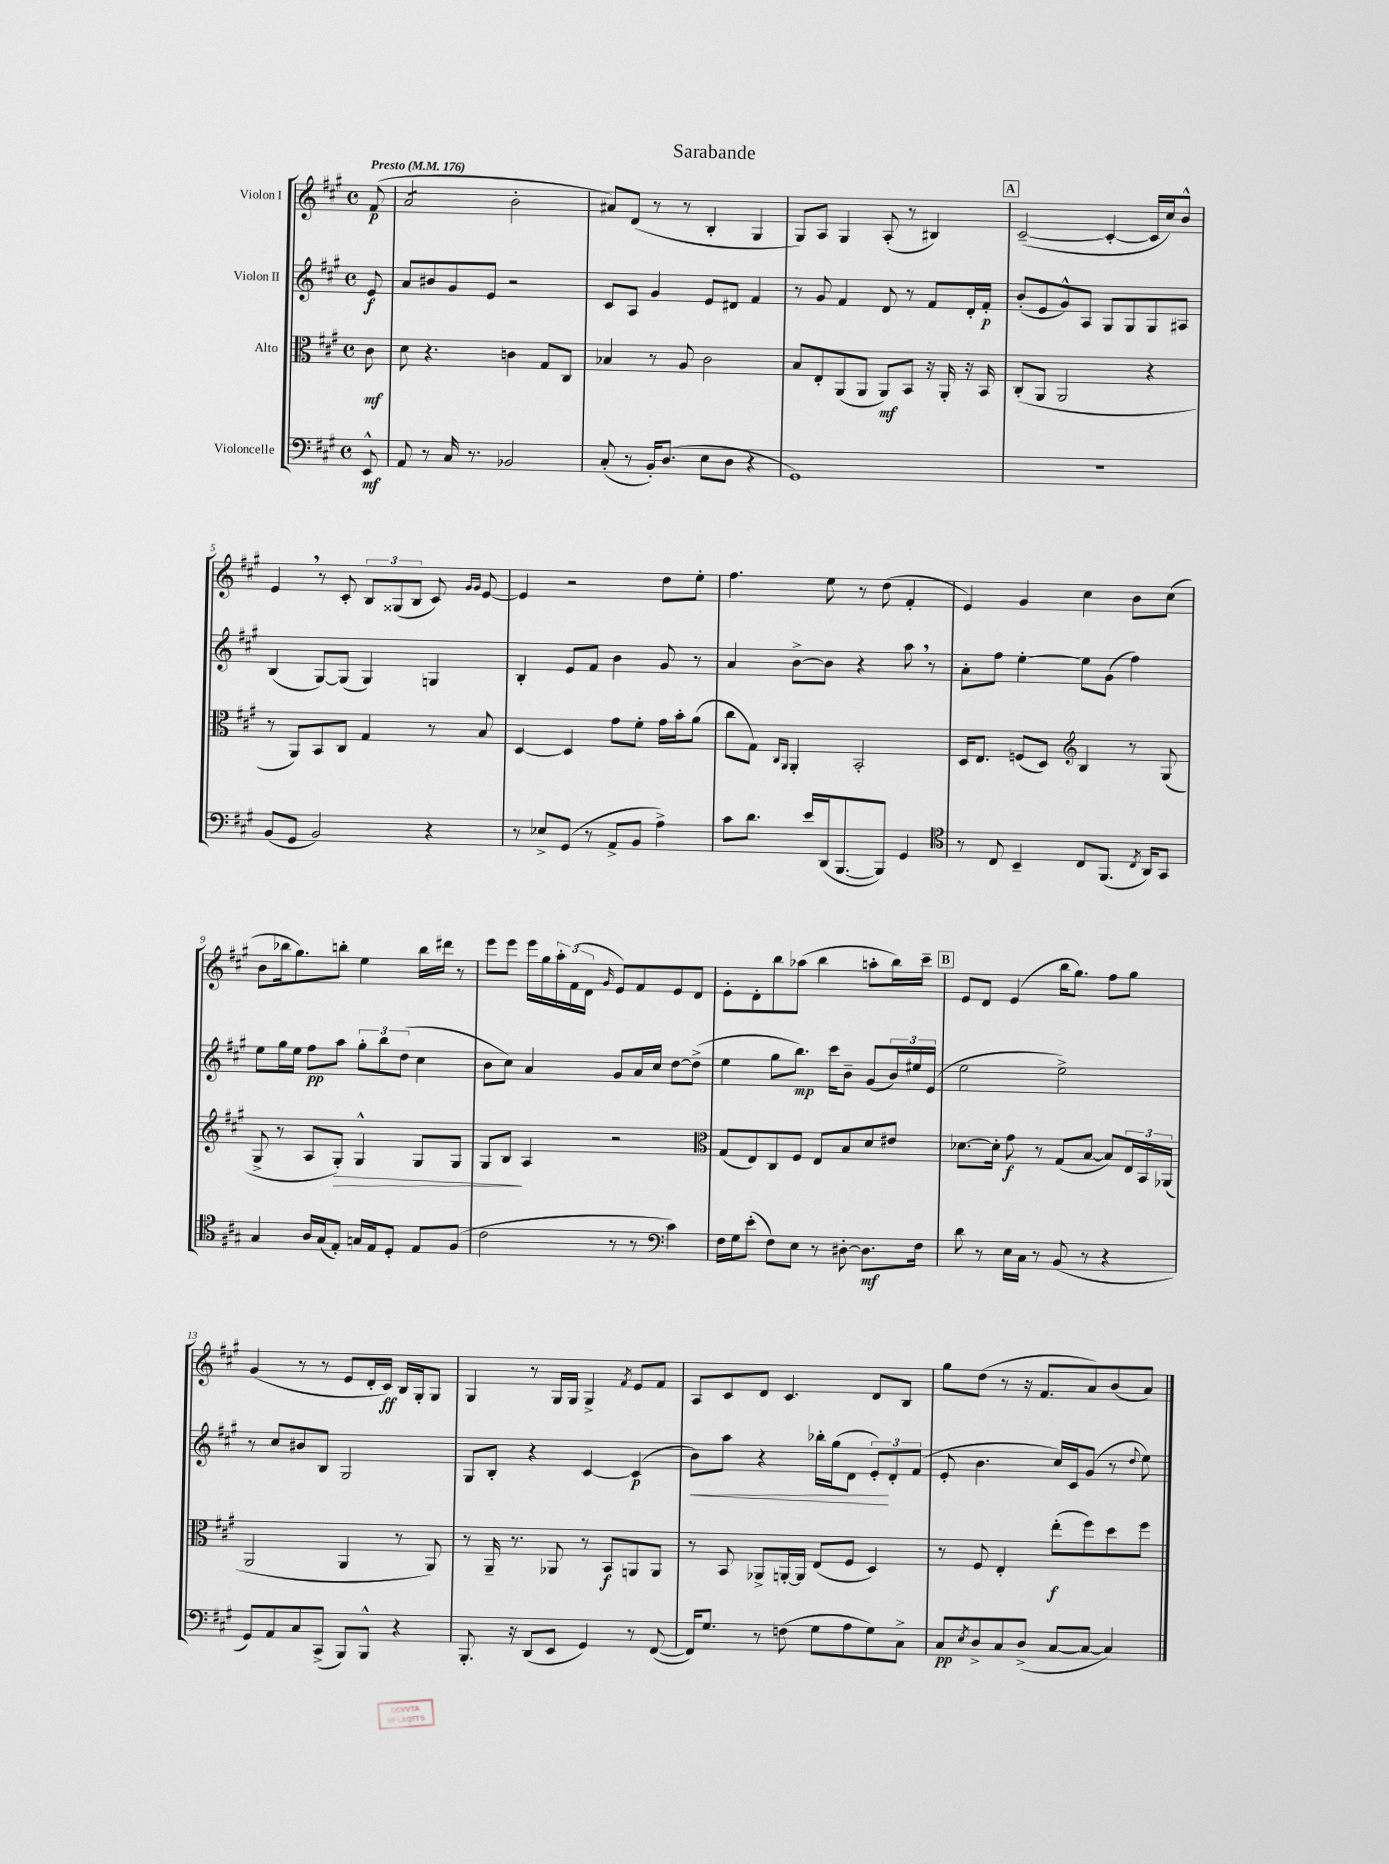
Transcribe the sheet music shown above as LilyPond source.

\header { title = "Sarabande" }
<<
\new StaffGroup <<
\new Staff = "s0" \with { instrumentName = "Violon I" } {
    \clef treble \key a \major \defaultTimeSignature \time 4/4 \partial 8 \tempo "Presto" 4 = 176
    fis'8\p( |
    a'2:8 b'2-. |
    ais'8) d'8( r8 r8 b4-. gis4 |
    gis8) a8 gis4 a8-.( r8 bis4) |
    \mark \markup { \box "A" } cis'2~--( cis'4~-. cis'16 cis''16) b'8-^ |
    e'4 \breathe r8 cis'8-. \tuplet 3/2 { b8 gisis8( b8 } cis'8) \grace { gis'16 gis'16 } e'8~ |
    e'4 r2 d''8 e''8-. |
    fis''4. e''8 r8 d''8( fis'4-. |
    e'4) gis'4 cis''4 b'8 cis''8( |
    b'8 bes''16 gis''8.) b''8-. e''4 b''16 dis'''16 r8 |
    e'''8 e'''8 e'''16 gis''16 \tuplet 3/2 { a''16-. fis'16( d'16 } \grace { gis'16 } e'8) fis'8 e'8 d'8 |
    e'8-. d'8-. b''8 aes''8( b''4 a''8-. b''16) cis'''16-- |
    \mark \markup { \box "B" } e'8 d'8 e'4( b''16 gis''8.) fis''8 gis''8 |
    gis'4( r8 r8 e'8 d'16-. cis'16\ff) b16 gis16-. gis8 |
    gis4 r8 gis16 gis16 gis4-> \acciaccatura { fis'8 } e'8 fis'8 |
    a8 cis'8 d'8 cis'4. d'8 b8 |
    gis''8 d''8( r8 r16 fis'8. a'8) b'8( a'8) \bar "|." |
}
\new Staff = "s1" \with { instrumentName = "Violon II" } {
    \clef treble \key a \major \defaultTimeSignature \time 4/4 \partial 8
    e'8\f |
    a'8 bis'8 gis'8 e'8 r2 |
    cis'8 a8 gis'4 e'8 dis'8 fis'4 |
    r8 gis'8 fis'4 d'8 r8 fis'8 d'16-. fis'16-.\p |
    \mark \markup { \box "A" } b'8-.( e'8 gis'8-^) a8 gis8 gis8 gis8 ais8 |
    b4( gis8~) gis8( gis4) g4 |
    b4-. e'8 fis'8 b'4 gis'8 r8 |
    a'4 b'8~-> b'8 r4 a''8 \breathe r8 |
    a'8-. fis''8 e''4~-. e''8 gis'8( fis''4) |
    e''8 gis''16 e''16 fis''8\pp a''8 \tuplet 3/2 { gis''8-. b''8 d''8( } cis''4 |
    b'8 cis''8) a'4 gis'8 a'16 cis''16 d''8~ d''8->( |
    e''4 gis''8 b''8.\mp) cis'''16 b'8-- gis'8( \tuplet 3/2 { b'16) eis''16 e'16( } |
    \mark \markup { \box "B" } e''2 e''2->) |
    r8 cis''8 bis'8 b8 gis2 |
    gis8 b8-. r4 cis'4~ cis'4\p( |
    b'8\<) a''8 r4 bes''16-. gis''16( d'8 \tuplet 3/2 { e'8-.\!) d'8-. fis'8( } |
    e'8-. b'4. cis''16) cis'16 gis'8( r8 \appoggiatura { d''8 } e''8) \bar "|." |
}
\new Staff = "s2" \with { instrumentName = "Alto" } {
    \clef alto \key a \major \defaultTimeSignature \time 4/4 \partial 8
    cis'8\mf |
    d'8 r4. c'4 gis8 cis8 |
    bes4 r8 a8 cis'2 |
    b8 e8-. a,8( a,8 a,8\mf) b,8 r16 a,16-. r16 b,16 |
    \mark \markup { \box "A" } cis8-.( a,8 a,2 r4 |
    r8 a,8) b,8 cis8 gis4 r8 b8 |
    d4~ d4 gis'8 fis'8-. gis'16 b'16-. a'8( |
    cis''8 gis8) \grace { cis16 a,16 } a,4-. b,2-. |
    d16 e8. f8( d8) \clef treble b4 r8 gis8( |
    gis8-> r8 a8 gis8-.\>) gis4-^ gis8 gis8 |
    gis8 b8\! a4 r2 |
    \clef alto gis8( e8) cis8 fis8 e8 b8 d'8 eis'8 |
    \mark \markup { \box "B" } des'8.~ des'16-. gis'8\f r8 gis8( b8~ b8) \tuplet 3/2 { e16 b,16 aes,16( } |
    a,2 a,4 r8 a,8) |
    r8 a,16-- r8. aes,8 r8 b,8\f a,8 a,8 |
    r8 b,8 aes,8-> a,16~-. a,16 e8( fis8 d4) |
    r8 fis8 e4-. e''8-.\f( fis''8) d''8 fis''8 \bar "|." |
}
\new Staff = "s3" \with { instrumentName = "Violoncelle" } {
    \clef bass \key a \major \defaultTimeSignature \time 4/4 \partial 8
    e,8-^\mf |
    a,8 r8 cis16 r8. bes,2 |
    cis8-.( r8 b,16-.) d8.( e8 d8 r4 |
    gis,1) |
    \mark \markup { \box "A" } R1 |
    b,8( gis,8 b,2) r4 |
    r8 ees8-> gis,8( r8 a,8-> b,8 a4->) |
    cis'8 d'8. e'16 d,16( b,,8.~ b,,8) gis,4 |
    \clef tenor r8 cis8 b,4-- cis8 fis,8.( \acciaccatura { cis8 } a,16) gis,8 |
    gis4 a16 gis16( e8-.) g16 e16 d8-. e8 fis8( |
    cis'2 r8 r8 \clef bass cis'4) |
    fis16 gis16 e'8-.( fis8) e8 r8 dis8~-. dis8.\mf fis16 |
    \mark \markup { \box "B" } d'8 r8 e16 cis16 r8 b,8( r8 r4 |
    gis,8) a,8 cis8 cis,8->( b,,8) b,,8-^ r4 |
    b,,8.-. r16 d,8( e,8 gis,4) r8 fis,8~( |
    fis,16) gis8. r8 f8( gis8 a8 gis8) cis8-> |
    cis8\pp \acciaccatura { e8 } d8-> cis8 d8->( cis8~ cis8~ cis4) \bar "|." |
}
>>
>>
